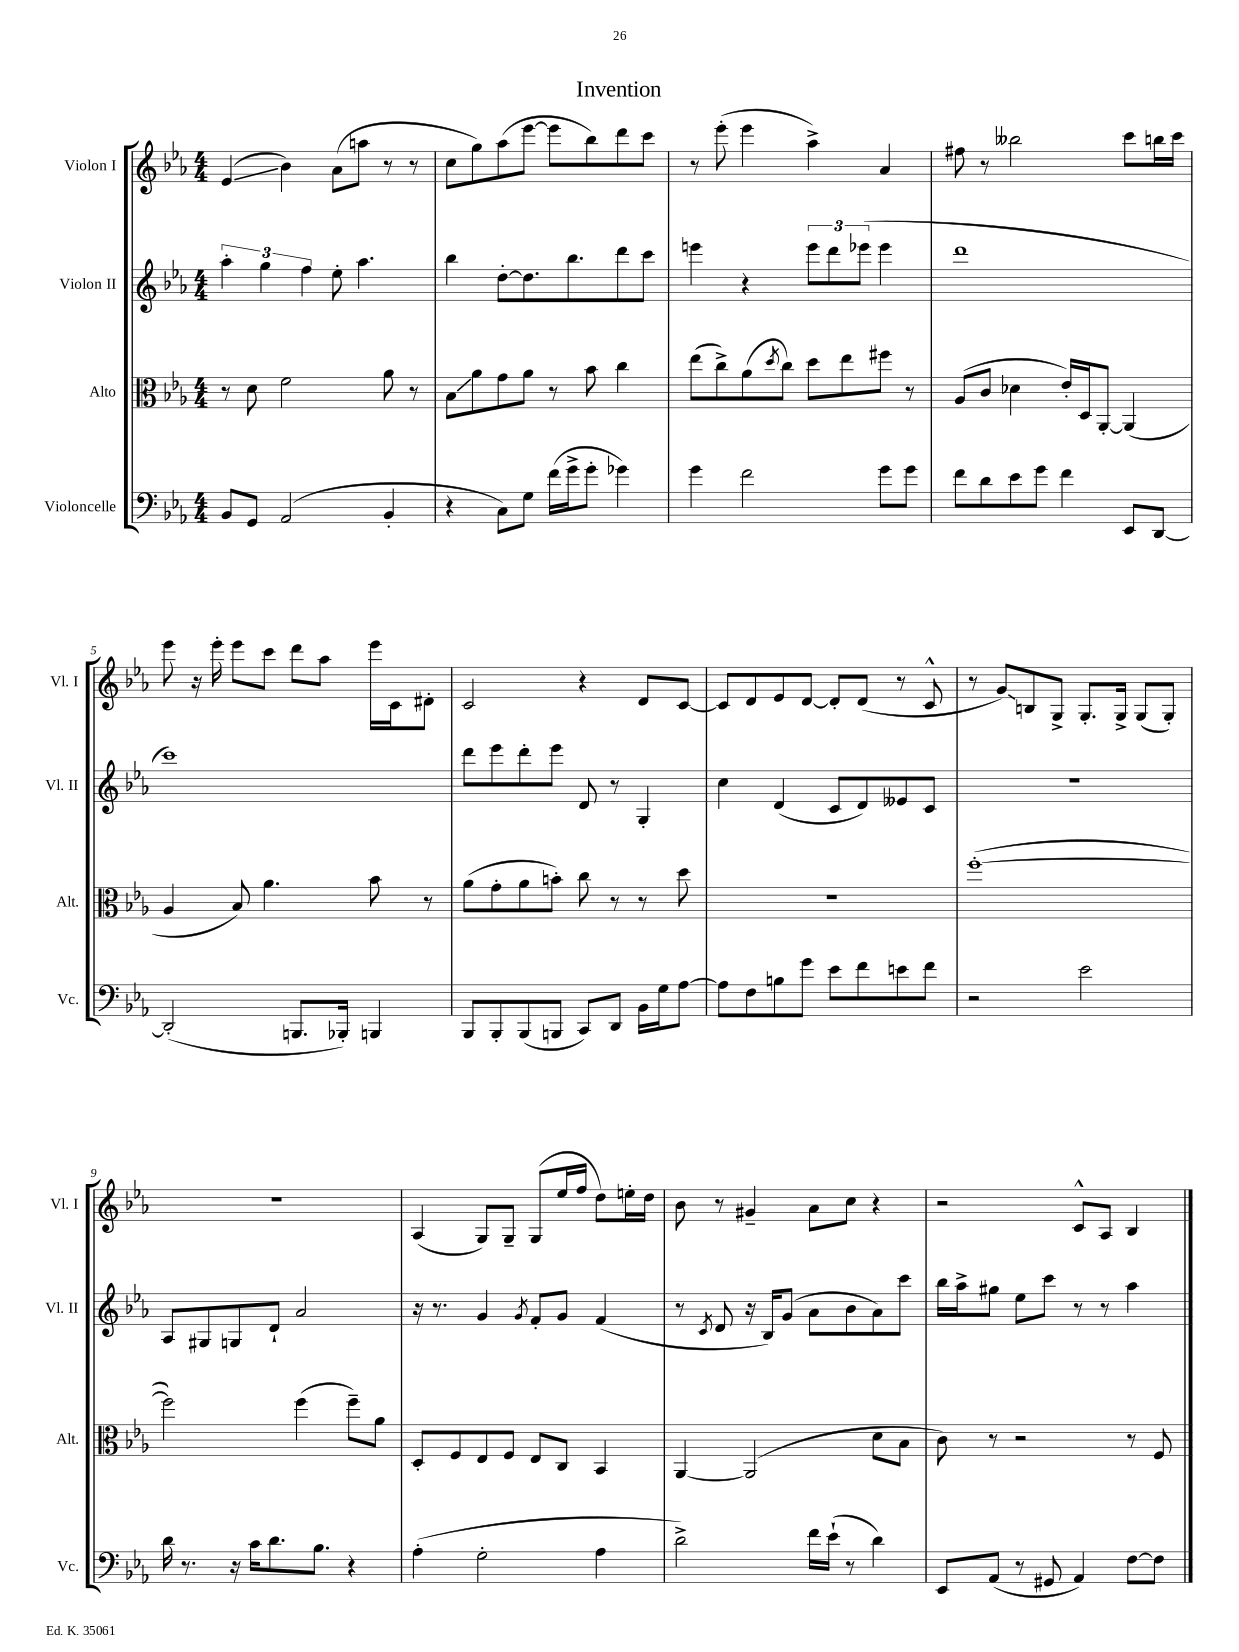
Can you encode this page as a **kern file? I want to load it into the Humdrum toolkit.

**kern	**kern	**kern	**kern
*staff4	*staff3	*staff2	*staff1
*clefF4	*clefC3	*clefG2	*clefG2
*k[b-e-a-]	*k[b-e-a-]	*k[b-e-a-]	*k[b-e-a-]
*M4/4	*M4/4	*M4/4	*M4/4
8BB-/L	8r	6aa-'\	(4e-/
8GG/J	8d\	.	.
.	.	6gg\	.
(2AA-/	2f\	.	4b-\)
.	.	6ff\	.
.	.	8ee-'\	(8a-\L
.	.	4.aa-\	8aa\J
4BB-'/	8a-\	.	8r
.	8r	.	8r
=	=	=	=
4r	8B-\L	4bb-\	8cc\L
.	8a-\	.	8gg\)
8C\L)	8g\	[8dd'\L	(8aa-\
8G\J	8a-\J	8.dd\]	[8eee-\J
(16f\LL	8r	.	8eee-\]L
16g^\J	.	8.bb-\	.
8g'\J	8b-\	.	8bb-\)
4g-\)	4cc\	8ddd\	8ddd\
.	.	8ccc\J	8ccc\J
=	=	=	=
4g\	(8ee-\L	4eee\	8r
.	8cc^\)	.	(8eee-'\
2f\	(8a-\	4r	4eee-\
.	8qdd/	.	.
.	8cc\J)	.	.
.	8dd\L	12eee\L	4aa-^\)
.	.	12ddd\	.
.	8ee-\	.	.
.	.	(12eee-\J	.
8g\L	8ff#\J	4eee-\	4a-/
8g\J	8r	.	.
=	=	=	=
8f\L	(8A-/L	1ddd	8ff#\
8d\	8c/J	.	8r
8e-\	4d-\	.	2bb--\
8g\J	.	.	.
4f\	16e-'/LL)	.	.
.	16D/J	.	.
.	[8AA-'/J	.	.
8EE-/L	(4AA-/]	.	8ccc\L
[8DD/J	.	.	16bb\L
.	.	.	16ccc\JJ
=	=	=	=
(2DD'/]	4A-/	1ccc)	8eee-\
.	.	.	16r
.	.	.	16eee-'\
.	8B-/)	.	8eee-\L
.	4.a-\	.	8ccc\J
8.BBB/L	.	.	8ddd\L
.	.	.	8aa-\J
16BBB-'/Jk)	.	.	.
4BBB/	8b-\	.	16eee-\LL
.	.	.	16c\J
.	8r	.	8d#'\J
=	=	=	=
8BBB-/L	(8a-\L	8ddd\L	2c/
8BBB-'/	8g'\	8eee-\	.
(8BBB-/	8a-\	8ddd'\	.
8BBB/J	8b'\J)	8eee-\J	.
8CC/L)	8cc\	8d/	4r
8DD/J	8r	8r	.
16BB-\LL	8r	4G'/	8d/L
16G\J	.	.	.
[8A-\J	8dd\	.	[8c/J
=	=	=	=
8A-\]L	1r	4cc\	8c/]L
8F\	.	.	8d/
8B\	.	(4d/	8e-/
8g\J	.	.	[8d/J
8e-\L	.	8c/L	8d'/]L
8f\	.	8d/)	(8d/J
8e\	.	8e--/	8r
8f\J	.	8c/J	8c^^/
=	=	=	=
2r	([1ff'	1r	8r
.	.	.	8g/L)
.	.	.	8B/
.	.	.	8G^/J
2e-\	.	.	8.G'/L
.	.	.	16G^/Jk
.	.	.	(8G/L
.	.	.	8G'/J)
=	=	=	=
16d\	2ff\])	8A-/L	1r
8.r	.	.	.
.	.	8G#/	.
16r	.	8G/	.
16c\LK	.	.	.
8.d\	.	8d`/J	.
.	(4ff\	2a-/	.
8.B-\J	.	.	.
4r	8ff~\L)	.	.
.	8a-\J	.	.
=	=	=	=
(4A-'\	8D'/L	16r	(4A-/
.	.	8.r	.
.	8F/	.	.
2G'\	8E-/	4g/	8G/L)
.	8F/J	.	8G~/J
.	.	8qg/	.
.	8E-/L	8f'/L	(8G/L
.	8C/J	8g/J	16ee-/L
.	.	.	16ff/JJ
4A-\	4BB-/	(4f/	8dd\L)
.	.	.	16ee'\L
.	.	.	16dd\JJ
=	=	=	=
2d^\)	[4AA-/	8r	8b-\
.	.	8qc/	.
.	.	8d/	8r
.	(2AA-/]	16r	4g#~/
.	.	16B-/LK)	.
.	.	(8g/J	.
16f\LL	.	8a-\L	8a-\L
(16e-`\JJ	.	.	.
8r	.	8b-\	8cc\J
4d\)	8d\L	8a-\)	4r
.	8B-\J	8ccc\J	.
=	=	=	=
8EE-/L	8c\)	16bb-\LL	2r
.	.	16aa-^\J	.
(8AA-/J	8r	8gg#\J	.
8r	2r	8ee-\L	.
8GG#/	.	8ccc\J	.
4AA-/)	.	8r	8c^^/L
.	.	8r	8A-/J
[8F\L	8r	4aa-\	4B-/
8F\]J	8F/	.	.
==	==	==	==
*-	*-	*-	*-
